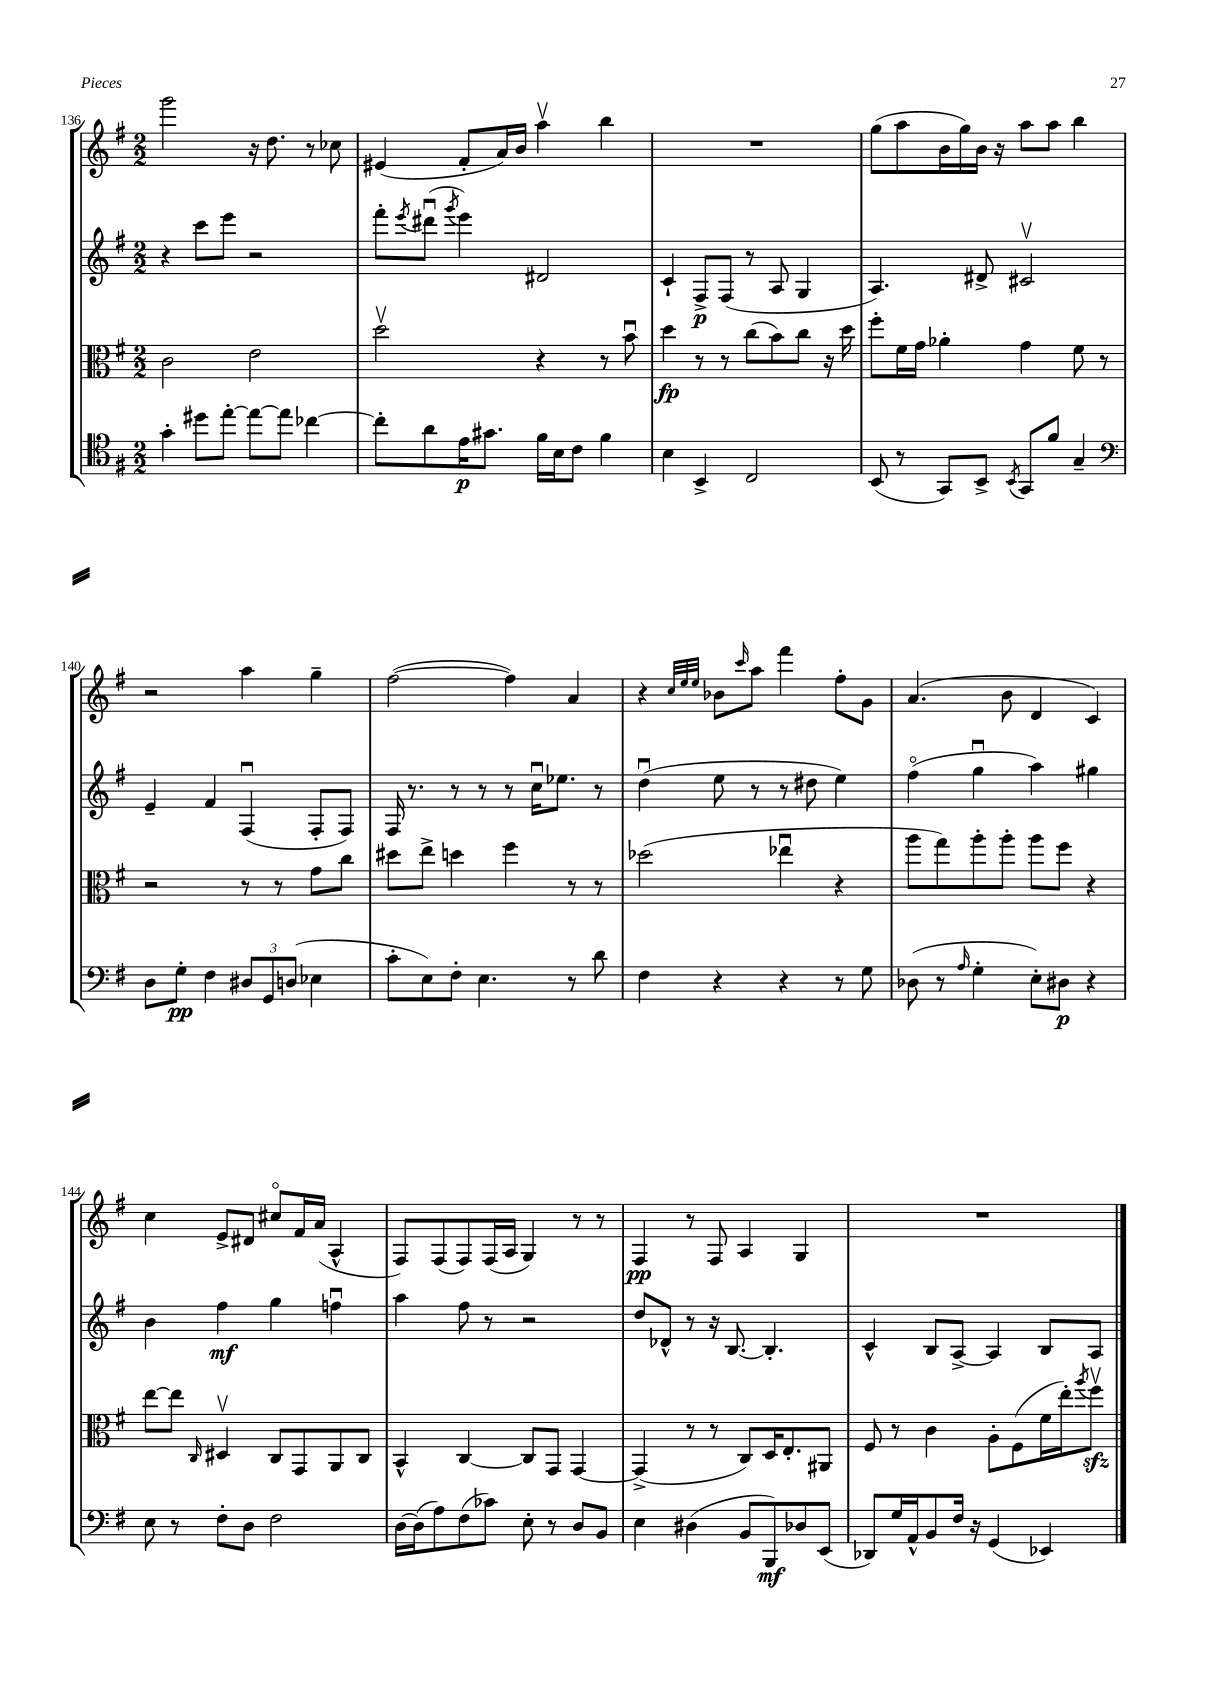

**kern	**kern	**kern	**kern
*staff4	*staff3	*staff2	*staff1
*clefC4	*clefC3	*clefG2	*clefG2
*k[f#]	*k[f#]	*k[f#]	*k[f#]
*M2/2	*M2/2	*M2/2	*M2/2
4g'	2c	4r	2ggg
8dd#	.	8ccc	.
[8ee'	.	8eee	.
8ee_	2e	2r	16r
.	.	.	8.dd
8ee]	.	.	.
[4cc-	.	.	8r
.	.	.	8cc-
=	=	=	=
8cc-']	2ddv	8fff#'	(4e#
.	.	8qeee	.
8a	.	(8ddd#u	.
.	.	8qggg	.
16e	.	4eee)	8f#'
8.g#	.	.	.
.	.	.	16a)
.	.	.	16b
16f#	4r	2d#	4aav
16B	.	.	.
8c	.	.	.
4f#	8r	.	4bb
.	8bu	.	.
=	=	=	=
4B	4dd	4c`	1r
4BB^	8r	8F#^	.
.	8r	(8F#	.
2C	(8cc	8r	.
.	8b)	8A	.
.	8cc	4G	.
.	16r	.	.
.	16dd	.	.
=	=	=	=
(8BB	8ff#'	4.A)	(8gg
8r	16f#	.	8aa
.	16g	.	.
8GG)	4a-'	.	16b
.	.	.	16gg)
8BB^	.	8d#^	16b
.	.	.	16r
8qBB	.	.	.
8GG	4g	2c#v	8aa
8f#	.	.	8aa
4G~	8f#	.	4bb
.	8r	.	.
=	=	=	=
*clefF4	*	*	*
8D	2r	4e~	2r
8G'	.	.	.
4F#	.	4f#	.
12D#	8r	(4F#u	4aa
12GG	.	.	.
.	8r	.	.
(12D	.	.	.
4E-	8g	8F#'	4gg~
.	8cc	8F#)	.
=	=	=	=
8c'	8dd#	16F#	([2ff#
.	.	8.r	.
8E)	8ee^	.	.
8F#'	4dd	8r	.
4.E	.	8r	.
.	4ff#	8r	4ff#])
.	.	16ccu	.
.	.	8.ee-	.
8r	8r	.	4a
8d	8r	8r	.
=	=	=	=
4F#	(2dd-	(4ddu	4r
.	.	.	32qqcc
.	.	.	32qqee
.	.	.	32qqee
4r	.	8ee	8b-
.	.	.	16qqccc
.	.	8r	8aa
4r	4ee-u	8r	4fff#
.	.	8dd#	.
8r	4r	4ee)	8ff#'
8G	.	.	8g
=	=	=	=
(8D-	8aa	(4ff#o	(4.a
8r	8gg)	.	.
16qqA	.	.	.
4G'	8aa'	4ggu	.
.	8aa'	.	8b
8E')	8aa	4aa)	4d
8D#	8ff#	.	.
4r	4r	4gg#	4c)
=	=	=	=
8E	[8ee	4b	4cc
8r	8ee]	.	.
.	16qqC	.	.
8F#'	4D#v	4ff#	8e^
8D	.	.	8d#
2F#	8C	4gg	8cc#o
.	8GG	.	16f#
.	.	.	(16a
.	8AA	4ffu	4A^^
.	8C	.	.
=	=	=	=
[16D	4BB^^	4aa	8F#)
(16D]	.	.	.
8A)	.	.	(8F#
(8F#	[4C	8ff#	8F#)
8c-)	.	8r	(16F#
.	.	.	16A
8E'	8C]	2r	4G)
8r	8GG	.	.
8D	[4GG	.	8r
8BB	.	.	8r
=	=	=	=
4E	(4GG^]	8dd	4F#
.	.	8d-^^	.
(4D#	8r	8r	8r
.	8r	16r	8F#
.	.	[8.B	.
8BB	8C)	.	4A
8BBB)	16D	4.B']	.
.	8.E'	.	.
8D-	.	.	4G
(8EE	8AA#	.	.
=	=	=	=
8DD-)	8F#	4c^^	1r
16G	8r	.	.
16AA^^	.	.	.
8BB	4c	8B	.
16F#	.	[8A^	.
16r	.	.	.
(4GG	8A'	4A]	.
.	(8F#	.	.
4EE-)	16f#	8B	.
.	16ee')	.	.
.	8qaa	.	.
.	8ff#v	8A	.
==	==	==	==
*-	*-	*-	*-
